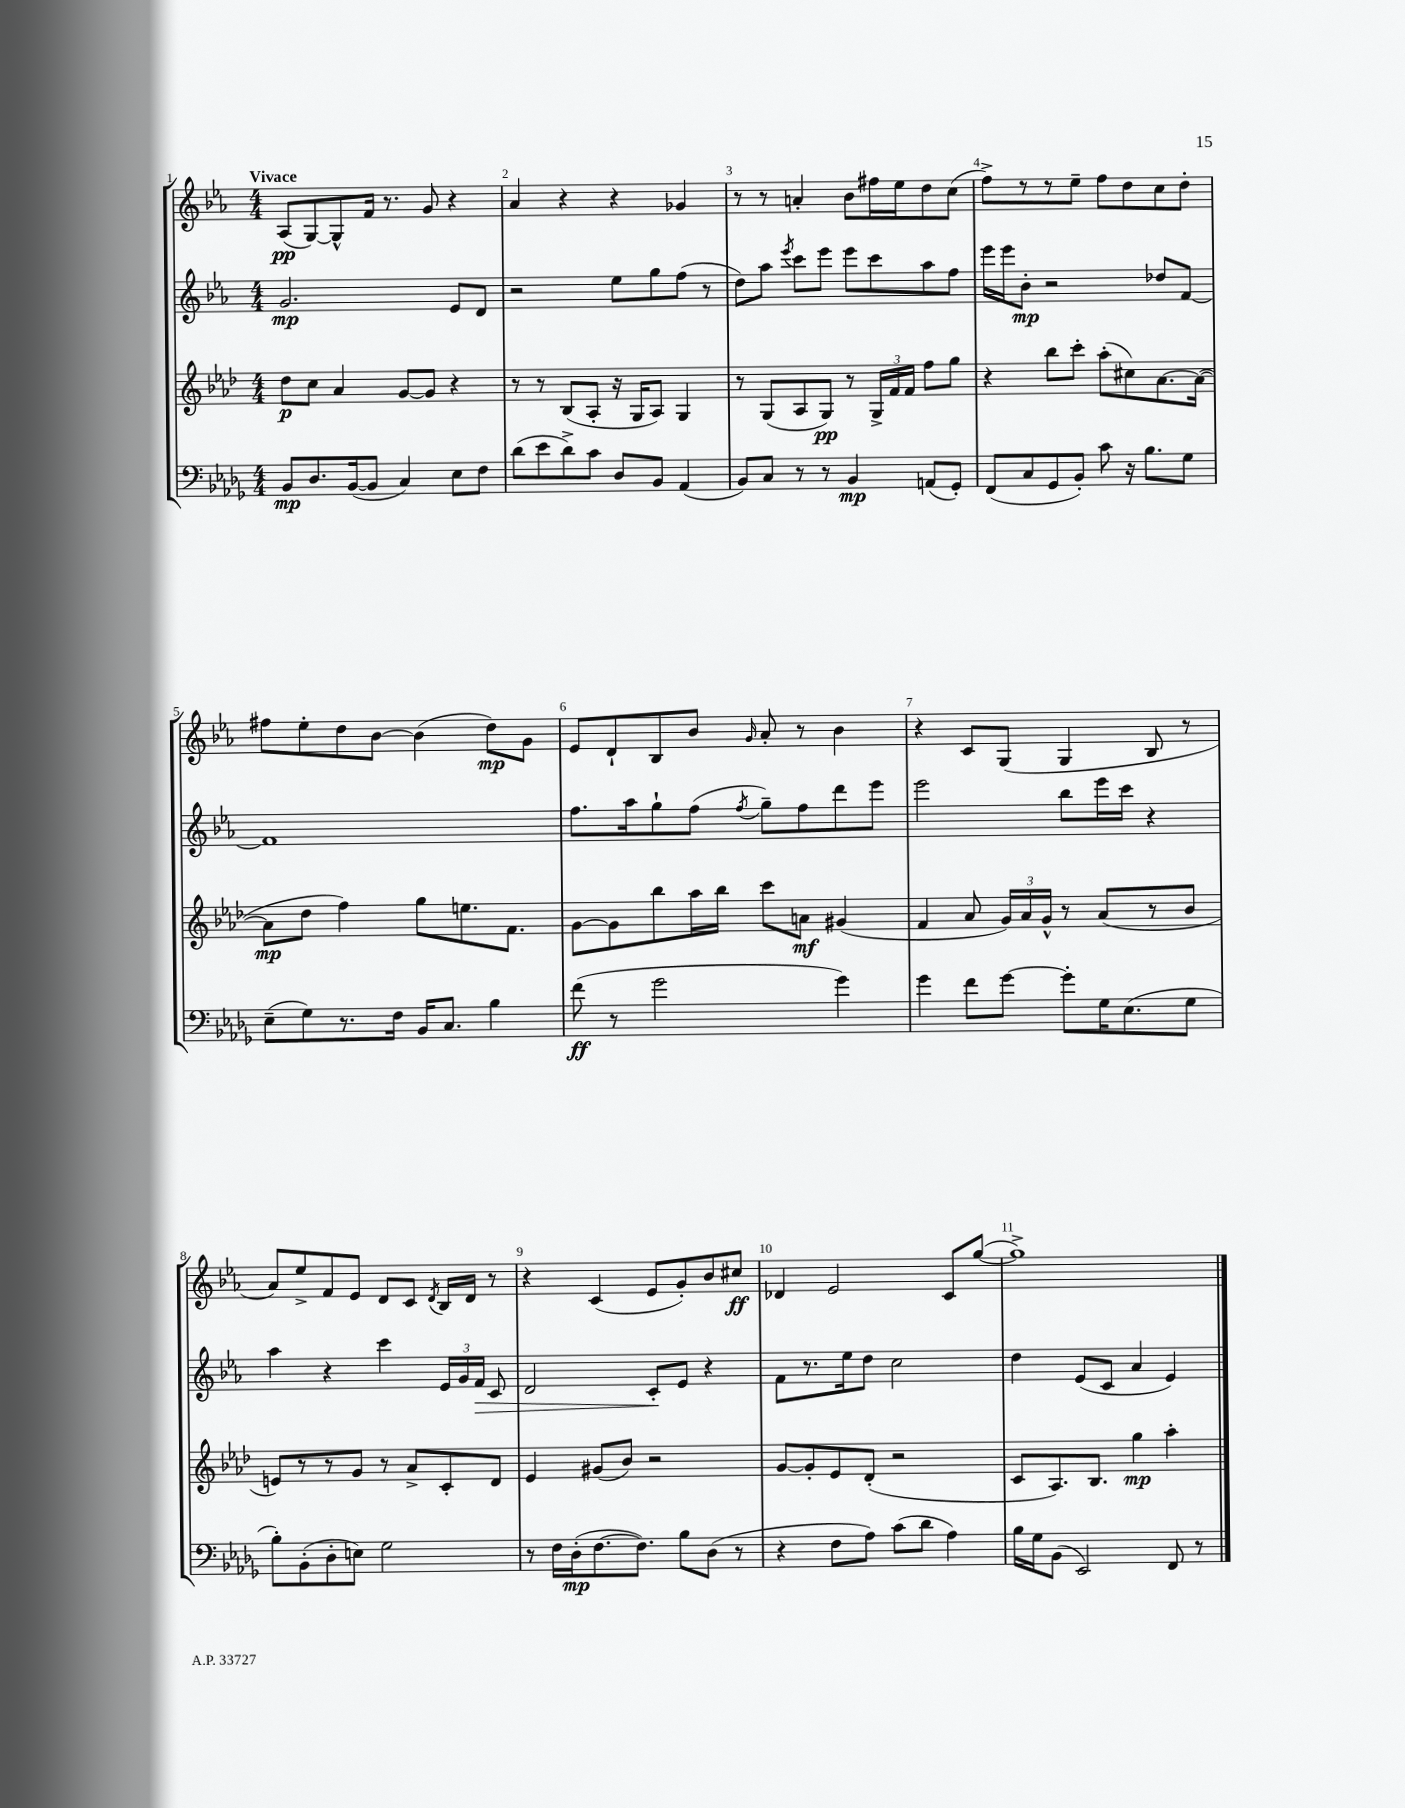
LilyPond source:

<<
\new StaffGroup <<
\new Staff = "s0" {
    \clef treble \key ees \major \numericTimeSignature \time 4/4 \tempo "Vivace"
    \autoBeamOff aes8[\pp( g8~) g8-^ f'16] r8. g'8 r4 |
    aes'4 r4 r4 ges'4 |
    r8 r8 a'4-. bes'8[ fis''16 ees''16 d''8 c''8]( |
    f''8[->) r8 r8 ees''8]-- f''8[ d''8 c''8 d''8]-. |
    fis''8[ ees''8-. d''8 bes'8]~ bes'4( d''8[\mp) g'8] |
    ees'8[ d'8-! bes8 bes'8] \grace { g'16 } aes'8-. r8 bes'4 |
    r4 c'8[ g8]( g4 bes8 r8 |
    aes'8[) ees''8-> f'8 ees'8] d'8[ c'8] \acciaccatura { d'8 } bes16[ d'16] r8 |
    r4 c'4( ees'8[ g'8-.) bes'8 cis''8]\ff |
    des'4 ees'2 c'8[ g''8]~( |
    g''1->) \bar "|." |
}
\new Staff = "s1" {
    \clef treble \key ees \major \numericTimeSignature \time 4/4
    \autoBeamOff g'2.\mp ees'8[ d'8] |
    r2 ees''8[ g''8 f''8]( r8 |
    d''8[) aes''8] \acciaccatura { ees'''8 } c'''8[ ees'''8] ees'''8[ c'''8 aes''8 f''8] |
    ees'''16[ ees'''16 bes'8]-.\mp r2 des''8[ f'8]~ |
    f'1 |
    f''8.[ aes''16 g''8-! f''8]( \acciaccatura { f''8 } g''8[--) f''8 d'''8 ees'''8] |
    ees'''2 bes''8[ ees'''16 c'''16] r4 |
    aes''4 r4 c'''4 \tuplet 3/2 { ees'16[ g'16 f'16]\> } c'8 |
    d'2 c'8[-.\! ees'8] r4 |
    f'8[ r8. ees''16 d''8] c''2 |
    d''4 ees'8[( c'8] aes'4 ees'4) \bar "|." |
}
\new Staff = "s2" {
    \clef treble \key aes \major \numericTimeSignature \time 4/4
    \autoBeamOff des''8[\p c''8] aes'4 g'8[~ g'8] r4 |
    r8 r8 bes8[( aes8]-. r16 g16[ aes8]) g4 |
    r8 g8[( aes8 g8]\pp) r8 \tuplet 3/2 { g16[-> f'16 f'16] } f''8[ g''8] |
    r4 bes''8[ c'''8]-. aes''8[-.( cis''8) aes'8.~ aes'16]~( |
    aes'8[\mp des''8] f''4) g''8[ e''8. f'8.] |
    g'8[~ g'8 bes''8 aes''16 bes''16] c'''8[ a'8]\mf gis'4( |
    f'4 aes'8 \tuplet 3/2 { g'16[) aes'16 g'16]-^ } r8 aes'8[( r8 bes'8] |
    e'8[) r8 r8 g'8] r8 aes'8[-> c'8-. des'8] |
    ees'4 gis'8[( bes'8]) r2 |
    g'8[~ g'8-. ees'8 des'8]-.( r2 |
    c'8[ aes8.) bes8.] g''4\mp aes''4-. \bar "|." |
}
\new Staff = "s3" {
    \clef bass \key des \major \numericTimeSignature \time 4/4
    \autoBeamOff bes,8[\mp des8. bes,16~( bes,8] c4) ees8[ f8] |
    des'8[( ees'8 des'8->) c'8] des8[ bes,8] aes,4( |
    bes,8[) c8] r8 r8 bes,4\mp a,8[( ges,8]-.) |
    f,8[( c8 ges,8 bes,8]-.) c'8 r16 bes8.[ ges8] |
    ees8[--( ges8) r8. f16] bes,16[ c8.] bes4 |
    f'8\ff( r8 ges'2 ges'4) |
    ges'4 f'8[ ges'8]~ ges'8[-. ges16 ees8.( ges8] |
    bes8[-.) bes,8-.( des8-. e8]) ges2 |
    r8 f16[ des16-.\mp( f8.~ f8.]) bes8[ des8]( r8 |
    r4 f8[ aes8]) c'8[( des'8] aes4) |
    bes16[ ges16 bes,8]( ees,2) f,8 r8 \bar "|." |
}
>>
>>
\layout { \context { \Score \override BarNumber.break-visibility = ##(#f #t #t) barNumberVisibility = #all-bar-numbers-visible } }
